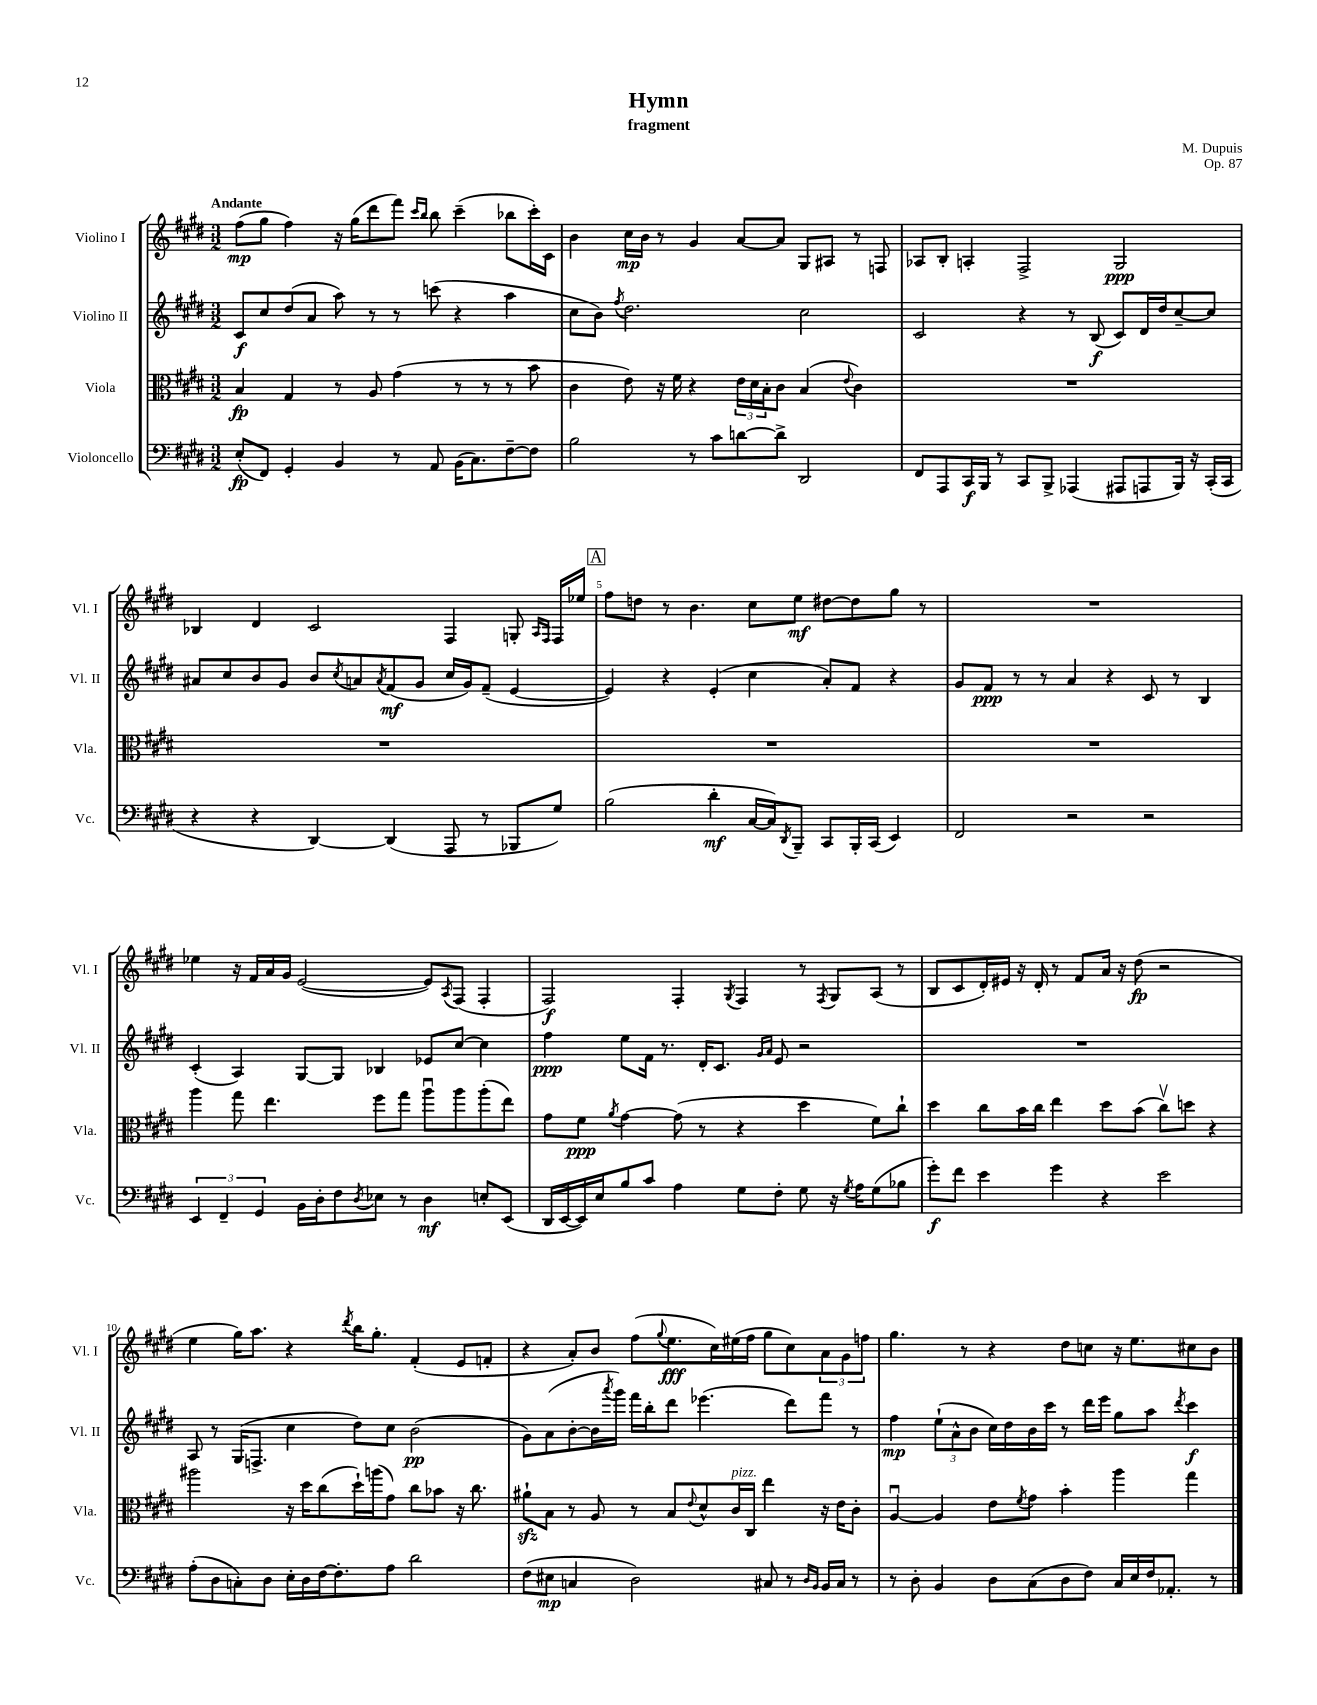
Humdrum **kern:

**kern	**dynam	**kern	**dynam	**kern	**dynam	**kern	**dynam
*part4	*part4	*part3	*part3	*part2	*part2	*part1	*part1
*staff4	*staff4	*staff3	*staff3	*staff2	*staff2	*staff1	*staff1
*I"Violoncello	*	*I"Viola	*	*I"Violino II	*	*I"Violino I	*
*I'Vc.	*	*I'Vla.	*	*I'Vl. II	*	*I'Vl. I	*
*clefF4	*	*clefC3	*	*clefG2	*	*clefG2	*
*k[f#c#g#d#]	*	*k[f#c#g#d#]	*	*k[f#c#g#d#]	*	*k[f#c#g#d#]	*
*M3/2	*	*M3/2	*	*M3/2	*	*M3/2	*
=1	=1	=1	=1	=1	=1	=1	=1
!	!	!	!	!	!	!LO:TX:a:B:t=Andante	!
(8E'/L	fp	4B/	fp	8c#/L	f	(8ff#\L	mp
8FF#/J)	.	.	.	8cc#/	.	8gg#\J	.
4GG#'/	.	4G#/	.	(8dd#/	.	4ff#\)	.
.	.	.	.	8a/J	.	.	.
4BB/	.	8r	.	8aa\)	.	16r	.
.	.	.	.	.	.	(16gg#\KL	.
.	.	8A/	.	8r	.	8ddd#\	.
8r	.	(4g#\	.	8r	.	8fff#\J)	.
.	.	.	.	.	.	16qqccc#/LL	.
.	.	.	.	.	.	16qqbb/JJ	.
8AA/	.	.	.	(8cccn\	.	8bb\	.
(16BB\KL	.	8r	.	4r	.	(4ccc#~\	.
8.C#\)	.	.	.	.	.	.	.
.	.	8r	.	.	.	.	.
[8F#~\	.	8r	.	4aa\	.	8bb-X\L	.
8F#\J]	.	8b\	.	.	.	16ccc#'\L)	.
.	.	.	.	.	.	16c#\JJ	.
=2	=2	=2	=2	=2	=2	=2	=2
2B\	.	4c#\	.	8cc#\L	.	4b\	.
.	.	.	.	8b\J)	.	.	.
.	.	.	.	8qff#/	.	.	.
.	.	8e\)	.	2.dd#\	.	16cc#\LL	mp
.	.	.	.	.	.	16b\JJ	.
.	.	16r	.	.	.	8r	.
.	.	16f#\	.	.	.	.	.
8r	.	4r	.	.	.	4g#/	.
8c#\L	.	.	.	.	.	.	.
[8dn\	.	24e\LL	.	.	.	[8a/L	.
.	.	24d#\	.	.	.	.	.
.	.	24B'\J	.	.	.	.	.
8d^\J]	.	8c#\J	.	.	.	8a/J]	.
2DD#/	.	(4B/	.	2cc#\	.	8G#/L	.
.	.	.	.	.	.	8A#X/J	.
.	.	8qqe/	.	.	.	.	.
.	.	4c#\)	.	.	.	8r	.
.	.	.	.	.	.	8Fn/	.
=3	=3	=3	=3	=3	=3	=3	=3
8FF#/L	.	1.r	.	2c#/	.	8A-X/L	.
8AAA/	.	.	.	.	.	8B'/J	.
16CC#/L	f	.	.	.	.	4An'/	.
16BBB/JJ	.	.	.	.	.	.	.
8r	.	.	.	.	.	.	.
8CC#/L	.	.	.	4r	.	2F#^/	.
8BBB^/J	.	.	.	.	.	.	.
(4AAA-X/	.	.	.	8r	.	.	.
.	.	.	.	(8B/	f	.	.
8AAA#X/L	.	.	.	8c#/L)	.	2G#/	ppp
8AAAn/	.	.	.	16d#/L	.	.	.
.	.	.	.	16dd#/J	.	.	.
16BBB/Jk)	.	.	.	[8cc#~/	.	.	.
16r	.	.	.	.	.	.	.
(16CC#'/LL	.	.	.	8cc#/J]	.	.	.
16CC#/JJ	.	.	.	.	.	.	.
!!LO:LB:g=z
=4	=4	=4	=4	=4	=4	=4	=4
4r	.	1.r	.	8a#X/L	.	4B-X/	.
.	.	.	.	8cc#/	.	.	.
4r	.	.	.	8b/	.	4d#/	.
.	.	.	.	8g#/J	.	.	.
[4DD#/)	.	.	.	8b/L	.	2c#/	.
.	.	.	.	8qcc#/	.	.	.
.	.	.	.	8an/	.	.	.
.	.	.	.	8qa/	.	.	.
(4DD#/]	.	.	.	(8f#/	mf	.	.
.	.	.	.	8g#/J	.	.	.
8AAA/	.	.	.	16cc#/LL	.	4F#/	.
.	.	.	.	16g#/J)	.	.	.
8r	.	.	.	(8f#~/J	.	.	.
8BBB-X/L	.	.	.	[4e/	.	8Gn'/	.
.	.	.	.	.	.	16qqA/LL	.
.	.	.	.	.	.	16qqF#/JJ	.
8G#/J)	.	.	.	.	.	16F#/LL	.
.	.	.	.	.	.	16ee-X/JJ	.
!!LO:REH:place=s1:t=A
=5	=5	=5	=5	=5	=5	=5	=5
(2B\	.	1.r	.	4e/])	.	8ff#\L	.
.	.	.	.	.	.	8ddn\J	.
.	.	.	.	4r	.	8r	.
.	.	.	.	.	.	4.b\	.
4d#'\	mf	.	.	(4e'/	.	.	.
[16C#/LL	.	.	.	4cc#\	.	8cc#\L	.
16C#/J])	.	.	.	.	.	.	.
8qDD#/	.	.	.	.	.	.	.
8BBB~/J	.	.	.	.	.	8ee\J	mf
8CC#/L	.	.	.	8a'/L)	.	[8dd#X\L	.
16BBB'/L	.	.	.	8f#/J	.	8dd#\]	.
(16CC#/JJ	.	.	.	.	.	.	.
4EE/)	.	.	.	4r	.	8gg#\J	.
.	.	.	.	.	.	8r	.
=6	=6	=6	=6	=6	=6	=6	=6
2FF#/	.	1.r	.	8g#/L	.	1.r	.
.	.	.	.	8f#/J	ppp	.	.
.	.	.	.	8r	.	.	.
.	.	.	.	8r	.	.	.
2r	.	.	.	4a/	.	.	.
.	.	.	.	4r	.	.	.
2r	.	.	.	8c#/	.	.	.
.	.	.	.	8r	.	.	.
.	.	.	.	4B/	.	.	.
!!LO:LB:g=z
=7	=7	=7	=7	=7	=7	=7	=7
6EE/	.	4aa\	.	(4c#'/	.	4ee-X\	.
6FF#~/	.	.	.	.	.	.	.
.	.	8gg#\	.	4A/)	.	16r	.
.	.	.	.	.	.	16f#/LL	.
6GG#/	.	.	.	.	.	.	.
.	.	4.ee\	.	.	.	16a/	.
.	.	.	.	.	.	16g#/JJ	.
16BB\LL	.	.	.	[8G#/L	.	([2e/	.
16D#'\J	.	.	.	.	.	.	.
8F#\	.	.	.	8G#/J]	.	.	.
8qD#/	.	.	.	.	.	.	.
8E-X\J	.	8ff#\L	.	4B-X/	.	.	.
8r	.	8gg#\J	.	.	.	.	.
4D#\	mf	8aau\L	.	8e-X/L	.	8e/L])	.
.	.	.	.	.	.	8qA/	.
.	.	8aa\	.	[8cc#/J	.	(8F#/J	.
8En'/L	.	(8aa'\	.	4cc#\]	.	4F#'/	.
(8EE/J	.	8ee\J)	.	.	.	.	.
=8	=8	=8	=8	=8	=8	=8	=8
16DD#/LL	.	8g#\L	.	4ff#\	ppp	2F#/)	f
[16EE/	.	.	.	.	.	.	.
16EE/])	.	8f#\J	ppp	.	.	.	.
16E/J	.	.	.	.	.	.	.
.	.	8qa/	.	.	.	.	.
8B/	.	[4g#\	.	8ee\L	.	.	.
8c#/J	.	.	.	16f#\Jk	.	.	.
.	.	.	.	8.r	.	.	.
4A\	.	(8g#\]	.	.	.	4F#'/	.
.	.	8r	.	16d#'/KL	.	.	.
.	.	.	.	8.c#/J	.	.	.
.	.	.	.	.	.	8qG#/	.
8G#\L	.	4r	.	.	.	4F#/	.
.	.	.	.	16qqg#/LL	.	.	.
.	.	.	.	16qqa/JJ	.	.	.
8F#'\J	.	.	.	8e/	.	.	.
8G#\	.	4dd#\	.	2r	.	8r	.
.	.	.	.	.	.	8qF#/	.
16r	.	.	.	.	.	8G#/L	.
8qG#/	.	.	.	.	.	.	.
16A\KL	.	.	.	.	.	.	.
(8G#\	.	8f#\L)	.	.	.	(8A/J	.
8B-X\J	.	8cc#`\J	.	.	.	8r	.
=9	=9	=9	=9	=9	=9	=9	=9
8g#'\L)	f	4dd#\	.	1.r	.	8B/L	.
8f#\J	.	.	.	.	.	8c#/	.
4e\	.	8cc#\L	.	.	.	16d#'/L)	.
.	.	.	.	.	.	16e#X/JJ	.
.	.	16b\L	.	.	.	16r	.
.	.	16cc#\JJ	.	.	.	16d#'/	.
4g#\	.	4ee\	.	.	.	8r	.
.	.	.	.	.	.	8f#/L	.
4r	.	8dd#\L	.	.	.	16a/Jk	.
.	.	.	.	.	.	16r	.
.	.	(8b\J	.	.	.	(8dd#\	fp
2e\	.	8cc#v\L)	.	.	.	2r	.
.	.	8ddn\J	.	.	.	.	.
.	.	4r	.	.	.	.	.
!!LO:LB:g=z
=10	=10	=10	=10	=10	=10	=10	=10
(8A'\L	.	2aa#X\	.	8A/	.	4ee\	.
8D#\	.	.	.	8r	.	.	.
8Cn'\)	.	.	.	(16G#/KL	.	16gg#\KL)	.
.	.	.	.	8.Fn^/J	.	8.aa\J	.
8D#\J	.	.	.	.	.	.	.
16E'\LL	.	16r	.	4cc#\	.	4r	.
16D#\	.	16dd#\KL	.	.	.	.	.
[16F#\J	.	(8cc#\	.	.	.	.	.
8.F#'\]	.	.	.	.	.	.	.
.	.	.	.	.	.	8qddd#/	.
.	.	16dd#`\L)	.	8dd#\L)	.	16bb\KL	.
.	.	(16aan\J	.	.	.	8.gg#'\J	.
8A\J	.	8g#\J)	.	8cc#\J	.	.	.
2d#\	.	8cc#\L	.	(2b\	pp	(4f#'/	.
.	.	8b-X\J	.	.	.	.	.
.	.	16r	.	.	.	8e/L	.
.	.	8.cc#\	.	.	.	.	.
.	.	.	.	.	.	8fn'/J	.
=11	=11	=11	=11	=11	=11	=11	=11
(8F#\L	.	8a#Xzz`\L	.	8g#\L)	.	4r	.
8E#X\J	mp	8B\J	.	(8a\	.	.	.
4Cn/	.	8r	.	[8b'\	.	8a'/L)	.
.	.	8A/	.	16b\L]	.	8b/J	.
.	.	.	.	8qaaa/	.	.	.
.	.	.	.	16ggg#\JJ)	.	.	.
2D#\)	.	8r	.	16fff#\LL	.	(8ff#\L	.
.	.	.	.	16bb'\J	.	.	.
.	.	.	.	.	.	8qqgg#/	.
.	.	8B/L	.	8ddd#\J	.	8.ee\	fff
.	.	8qqe/	.	.	.	.	.
.	.	8d#^^/	.	(4.eee-X\	.	.	.
.	.	.	.	.	.	16cc#\L)	.
!	!	!LO:TX:a:i:t=pizz.	!	!	!	!	!
.	.	16c#/L	.	.	.	(16ee#X\	.
.	.	16C#/JJ	.	.	.	16ff#\JJ	.
8C#X/	.	4ee\	.	.	.	8gg#\L	.
8r	.	.	.	8ddd#\L)	.	8cc#\)	.
16qqD#/LL	.	.	.	.	.	.	.
16qqBB/JJ	.	.	.	.	.	.	.
16BB/LL	.	16r	.	8fff#\J	.	12a\	.
16C#/JJ	.	16e\KL	.	.	.	.	.
.	.	.	.	.	.	12g#\	.
8r	.	8c#'\J	.	8r	.	.	.
.	.	.	.	.	.	12ffn\J	.
=12	=12	=12	=12	=12	=12	=12	=12
8r	.	[4Au/	.	4ff#\	mp	4.gg#\	.
8D#'\	.	.	.	.	.	.	.
4BB/	.	4A/]	.	(12ee`\L	.	.	.
.	.	.	.	12a^^\	.	.	.
.	.	.	.	.	.	8r	.
.	.	.	.	12b\J	.	.	.
8D#\L	.	8e\L	.	16cc#\LL)	.	4r	.
.	.	.	.	16dd#\	.	.	.
.	.	8qf#/	.	.	.	.	.
(8C#\	.	8g#\J	.	16b\	.	.	.
.	.	.	.	16ccc#\JJ	.	.	.
8D#\	.	4b'\	.	8r	.	8dd#\L	.
8F#\J)	.	.	.	16ddd#\LL	.	8ccn\J	.
.	.	.	.	16eee\JJ	.	.	.
16C#/LL	.	4aa\	.	8gg#\L	.	16r	.
16E/	.	.	.	.	.	8.ee\L	.
16F#/J	.	.	.	8aa\J	.	.	.
8.AA-X'/J	.	.	.	.	.	.	.
.	.	.	.	8qddd#/	.	.	.
.	.	4gg#\	.	4ccc#\	f	8cc#X\	.
8r	.	.	.	.	.	8b\J	.
==	==	==	==	==	==	==	==
*-	*-	*-	*-	*-	*-	*-	*-
